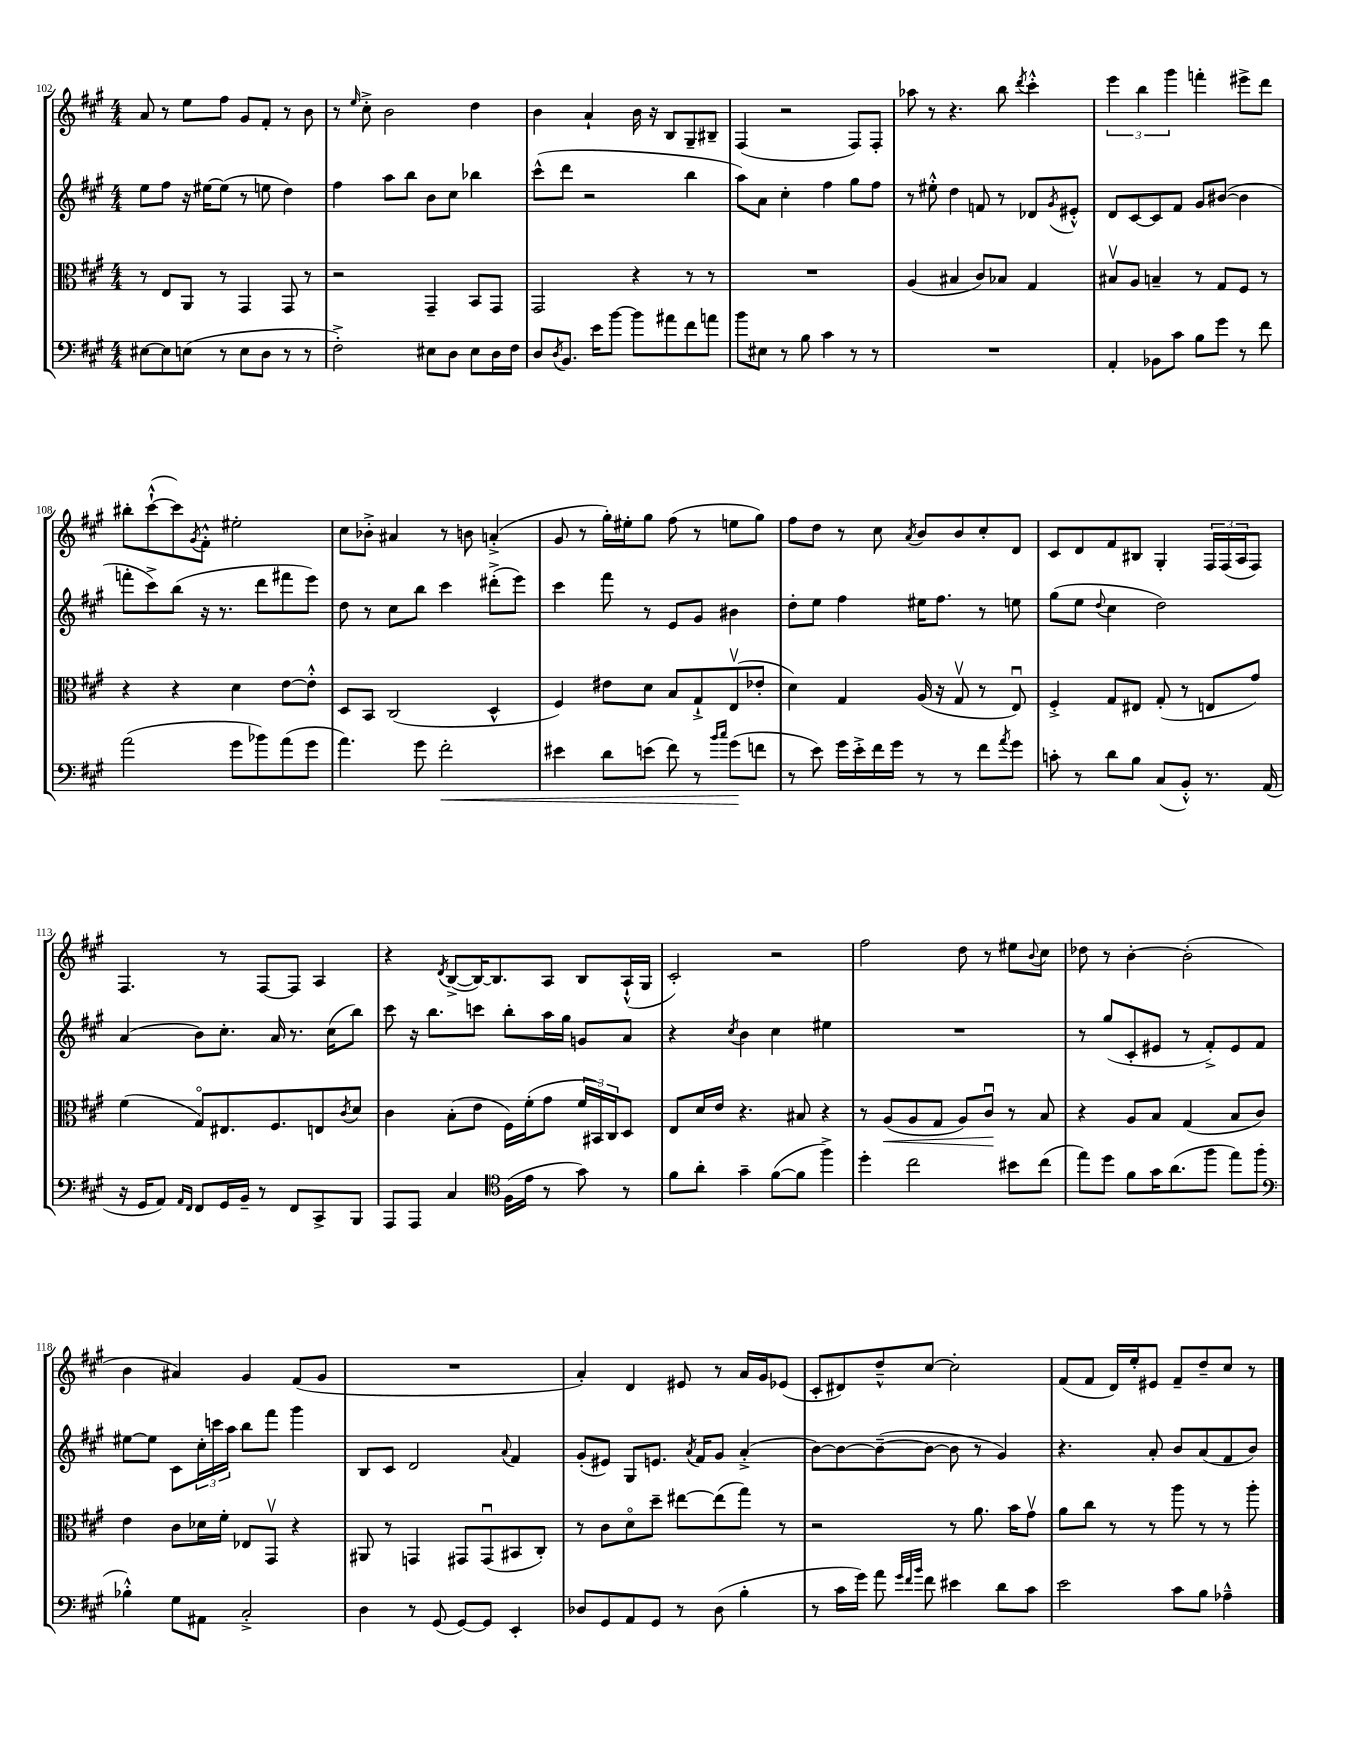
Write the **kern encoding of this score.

**kern	**dynam	**kern	**dynam	**kern	**kern
*part4	*part4	*part3	*part3	*part2	*part1
*staff4	*staff4	*staff3	*staff3	*staff2	*staff1
*clefF4	*	*clefC3	*	*clefG2	*clefG2
*k[f#c#g#]	*	*k[f#c#g#]	*	*k[f#c#g#]	*k[f#c#g#]
*M4/4	*	*M4/4	*	*M4/4	*M4/4
=102	=102	=102	=102	=102	=102
[8E#X\L	.	8r	.	8ee\L	8a/
8E#\]	.	8E/L	.	8ff#\J	8r
(8En\J	.	8AA/J	.	16r	8ee\L
.	.	.	.	[16ee#X\KL	.
8r	.	8r	.	(8ee#\J]	8ff#\J
8E\L	.	4GG#/	.	8r	8g#/L
8D\J	.	.	.	8een\	8f#'/J
8r	.	8GG#/	.	4dd\)	8r
8r	.	8r	.	.	8b\
=103	=103	=103	=103	=103	=103
2F#'^\)	.	2r	.	4ff#\	8r
.	.	.	.	.	16qqee/
.	.	.	.	.	8cc#'^\
.	.	.	.	8aa\L	2b\
.	.	.	.	8bb\J	.
8E#X\L	.	4GG#~/	.	8b\L	.
8D\J	.	.	.	8cc#\J	.
8E#\L	.	8BB/L	.	4bb-X\	4dd\
16D\L	.	8GG#/J	.	.	.
16F#\JJ	.	.	.	.	.
=104	=104	=104	=104	=104	=104
8D/L	.	2GG#/	.	(8ccc#^^\L	4b\
8qD/	.	.	.	.	.
8.BB/J	.	.	.	8ddd\J	.
.	.	.	.	2r	4a`/
16e\KL	.	.	.	.	.
[8b\J	.	.	.	.	.
8b\L]	.	4r	.	.	16b\
.	.	.	.	.	16r
8a#X\	.	.	.	.	8B/L
8f#\	.	8r	.	4bb\	8G#~/
8an\J	.	8r	.	.	8B#X~/J
=105	=105	=105	=105	=105	=105
8b\L	.	1r	.	8aa\L)	(4F#/
8E#X\J	.	.	.	8a\J	.
8r	.	.	.	4cc#'\	2r
8B\	.	.	.	.	.
4c#\	.	.	.	4ff#\	.
8r	.	.	.	8gg#\L	8F#/L)
8r	.	.	.	8ff#\J	8F#'/J
=106	=106	=106	=106	=106	=106
1r	.	(4A/	.	8r	8aa-X\
.	.	.	.	8ee#X'^^\	8r
.	.	4B#X/	.	4dd\	4.r
.	.	8c#/L)	.	8fn/	.
.	.	8B-X/J	.	8r	8bb\
.	.	.	.	.	8qddd/
.	.	4G#/	.	8d-X/L	4ccc#'^^\
.	.	.	.	8qg#/	.
.	.	.	.	8e#X'^^/J	.
=107	=107	=107	=107	=107	=107
4AA'/	.	8B#Xv/L	.	8d/L	6eee\
.	.	8A/J	.	[8c#/	.
.	.	.	.	.	6bb\
8BB-X\L	.	4Bn~/	.	8c#/]	.
.	.	.	.	.	6ggg#\
8c#\J	.	.	.	8f#/J	.
8B\L	.	8r	.	8g#/L	4fffn'\
8g#\J	.	8G#/L	.	([8b#X/J	.
8r	.	8F#/J	.	4b#\]	8eee#X^\L
8f#\	.	8r	.	.	8ddd\J
!!LO:LB:g=z
=108	=108	=108	=108	=108	=108
(2a\	.	4r	.	8fffn'\L	8bb#X'\L
.	.	.	.	8ccc#^\)	([8ccc#`^^\
.	.	4r	.	(8bb\J	8ccc#\])
.	.	.	.	.	8qg#/
.	.	.	.	16r	8f#'^^\J
.	.	.	.	8.r	.
8g#\L	.	4d\	.	.	2ee#X'\
8b-X\)	.	.	.	8ddd\L	.
(8a\	.	[8e\L	.	8fff#X\	.
8g#\J	.	8e'^^\J]	.	8eee\J)	.
=109	=109	=109	=109	=109	=109
4.a\)	.	8D/L	.	8dd\	8cc#\L
.	.	8BB/J	.	8r	8b-X'^\J
.	.	(2C#/	.	8cc#\L	4a#X/
8g#\	.	.	.	8bb\J	.
!	!LO:HP:b	!	!	!	!
2f#'\	<	.	.	4ccc#\	8r
.	.	.	.	.	8bn\
.	.	4D^^/	.	(8ddd#X'^\L	(4an'^/
.	.	.	.	8eee\J)	.
=110	=110	=110	=110	=110	=110
4e#X\	.	4F#/)	.	4ccc#\	8g#/
.	.	.	.	.	8r
8d\L	.	8e#X\L	.	8fff#\	16gg#'\LL)
.	.	.	.	.	16ee#X'\J
(8en\J	.	8d\J	.	8r	8gg#\J
8f#\)	.	8B/L	.	8e/L	(8ff#\
8r	.	8G#`^/	.	8g#/J	8r
16qqb/LL	.	.	.	.	.
16qqcc#/JJ	.	.	.	.	.
(8g#\L	.	(8Ev/	.	4b#X\	8een\L
8fn\J	[	8e-X'/J	.	.	8gg#\J)
=111	=111	=111	=111	=111	=111
8r	.	4d\)	.	8dd'\L	8ff#\L
8e\)	.	.	.	8ee\J	8dd\J
16g#\LL	.	4G#/	.	4ff#\	8r
16e'^\	.	.	.	.	.
16f#\	.	.	.	.	8cc#\
16g#\JJ	.	.	.	.	.
.	.	.	.	.	8qa/
8r	.	(16A/	.	16ee#X\KL	8b/L
.	.	16r	.	8.ff#\J	.
8r	.	8G#v/	.	.	8b/
8f#\L	.	8r	.	8r	8cc#'/
8qa/	.	.	.	.	.
8g#\J	.	8Eu/)	.	8een\	8d/J
=112	=112	=112	=112	=112	=112
8cn'\	.	4F#'^/	.	(8gg#\L	8c#/L
8r	.	.	.	8ee\J	8d/
.	.	.	.	8qqdd/	.
8d\L	.	8G#/L	.	4cc#\	8f#/
8B\J	.	8E#X/J	.	.	8B#X/J
(8C#/L	.	(8G#'/	.	2dd\)	4G#'/
8BB'^^/J)	.	8r	.	.	.
8.r	.	8En/L	.	.	24F#/LL
.	.	.	.	.	(24F#/
.	.	.	.	.	24A/J
.	.	8g#/J)	.	.	8F#/J)
(16AA/	.	.	.	.	.
!!LO:LB:g=z
=113	=113	=113	=113	=113	=113
16r	.	(4f#\	.	(4a/	4.F#/
16GG#/KL	.	.	.	.	.
8AA/J)	.	.	.	.	.
16qqAA/LL	.	.	.	.	.
16qqFF#/JJ	.	.	.	.	.
8FF#/L	.	8G#/L)	.	8b\L)	.
16GG#/L	.	8.E#X/	.	8.cc#'\J	8r
16BB~/JJ	.	.	.	.	.
8r	.	.	.	.	[8F#/L
.	.	8.F#/	.	16a/	.
8FF#/L	.	.	.	8.r	8F#/J]
8CC#^/	.	8En/	.	.	4A/
.	.	.	.	(16cc#\KL	.
.	.	8qc#/	.	.	.
8BBB/J	.	8d/J	.	8bb\J)	.
=114	=114	=114	=114	=114	=114
8AAA/L	.	4c#\	.	8ccc#\	4r
8AAA/J	.	.	.	16r	.
.	.	.	.	8.bb\L	.
.	.	.	.	.	8qd/
4C#/	.	(8B'\L	.	.	([8B^/L
.	.	8e\J	.	8cccn\J	16B/K_)
.	.	.	.	.	8.B/]
*clefC4	*	*	*	*	*
(16F#\LL	.	16F#\LL)	.	8bb'\L	.
16e\JJ	.	(16f#'\J	.	.	.
8r	.	8g#\J	.	16aa\L	8A/J
.	.	.	.	16gg#\JJ	.
8g#\)	.	24f#/LL	.	8gn/L	8B/L
.	.	24BB#X/)	.	.	.
.	.	24C#/J	.	.	.
8r	.	8D/J	.	8a/J	(16A`^^/L
.	.	.	.	.	16G#/JJ
=115	=115	=115	=115	=115	=115
8f#\L	.	8E/L	.	4r	2c#'/)
8a'\J	.	16d/L	.	.	.
.	.	16e/JJ	.	.	.
.	.	.	.	8qcc#/	.
4g#~\	.	4.r	.	4b\	.
([8f#\L	.	.	.	4cc#\	2r
8f#\J]	.	8B#X/	.	.	.
4ff#^\)	.	4r	.	4ee#X\	.
=116	=116	=116	=116	=116	=116
4dd'\	.	8r	.	1r	2ff#\
!	!	!	!LO:HP:b	!	!
.	.	(8A/L	<	.	.
2cc#\	.	8A/	.	.	.
.	.	8G#/J	.	.	.
.	.	8A/L)	.	.	8dd\
.	.	8c#u/J	.	.	8r
8b#X\L	.	8r	[	.	8ee#X\L
.	.	.	.	.	8qqb/
(8cc#\J	.	8B/	.	.	8cc#\J
=117	=117	=117	=117	=117	=117
8ee\L)	.	4r	.	8r	8dd-X\
8dd\J	.	.	.	(8gg#/L	8r
8f#\L	.	8A/L	.	8c#'/	[4b'\
16g#\K	.	8B/J	.	8e#X/J	.
(8.a\	.	.	.	.	.
.	.	(4G#/	.	8r	(2b'\]
8ff#\J	.	.	.	8f#'^/L)	.
8ee\L)	.	8B/L	.	8e#/	.
(8ff#\J	.	8c#/J)	.	8f#/J	.
!!LO:LB:g=z
=118	=118	=118	=118	=118	=118
*clefF4	*	*	*	*	*
4B-X'^^\)	.	4e\	.	[8ee#X\L	4b\
.	.	.	.	8ee#\J]	.
8G#\L	.	8c#\L	.	8c#\L	4a#X/)
8AA#X\J	.	16d-X\L	.	24cc#'\L	.
.	.	.	.	24cccn\	.
.	.	16f#'\JJ	.	.	.
.	.	.	.	24aa\JJ	.
2C#'^/	.	8E-X/L	.	8bb\L	4g#/
.	.	8GG#v/J	.	8fff#\J	.
.	.	4r	.	4ggg#\	(8f#/L
.	.	.	.	.	8g#/J
=119	=119	=119	=119	=119	=119
4D\	.	8AA#X/	.	8B/L	1r
.	.	8r	.	8c#/J	.
8r	.	4GGn/	.	2d/	.
(8GG#/	.	.	.	.	.
[8GG#/L)	.	8GG#X/L	.	.	.
8GG#/J]	.	(8GG#u/	.	.	.
.	.	.	.	8qqa/	.
4EE'/	.	8BB#X/	.	4f#/	.
.	.	8C#'/J)	.	.	.
=120	=120	=120	=120	=120	=120
8D-X/L	.	8r	.	(8g#'/L	4a'/)
8GG#/	.	8c#\L	.	8e#X/J)	.
8AA/	.	8d\	.	8G#/L	4d/
8GG#/J	.	8dd~\J	.	8.en/J	.
8r	.	[8ee#X\L	.	.	8e#X/
.	.	.	.	8qa/	.
.	.	.	.	16f#/KL	.
(8D-\	.	(8ee#\]	.	8g#/J	8r
4B'\	.	8gg#\J)	.	(4a'^/	16a/LL
.	.	.	.	.	16g#/J
.	.	8r	.	.	(8e-X/J
=121	=121	=121	=121	=121	=121
8r	.	2r	.	[8b\L)	8c#'/L
16c#\LL	.	.	.	8b\_	8d#X/)
16g#\JJ)	.	.	.	.	.
8a\	.	.	.	(8b~\_	8dd~^^/
32qqg#/LLL	.	.	.	.	.
32qqf#/	.	.	.	.	.
32qqb/JJJ	.	.	.	.	.
8f#\	.	.	.	8b\J_	[8cc#/J
4e#X\	.	8r	.	8b\]	2cc#'\]
.	.	8.a\	.	8r	.
8d\L	.	.	.	4g#/)	.
.	.	16b\KL	.	.	.
8c#\J	.	8g#v\J	.	.	.
=122	=122	=122	=122	=122	=122
2e\	.	8a\L	.	4.r	(8f#/L
.	.	8cc#\J	.	.	8f#/J
.	.	8r	.	.	16d/LL)
.	.	.	.	.	16ee'/J
.	.	8r	.	8a'/	8e#X/J
8c#\L	.	8aa\	.	8b/L	8f#~/L
8B\J	.	8r	.	(8a/	8dd~/
4A-X~^^\	.	8r	.	8f#/	8cc#/J
.	.	8aa'\	.	8b/J)	8r
==	==	==	==	==	==
*-	*-	*-	*-	*-	*-
